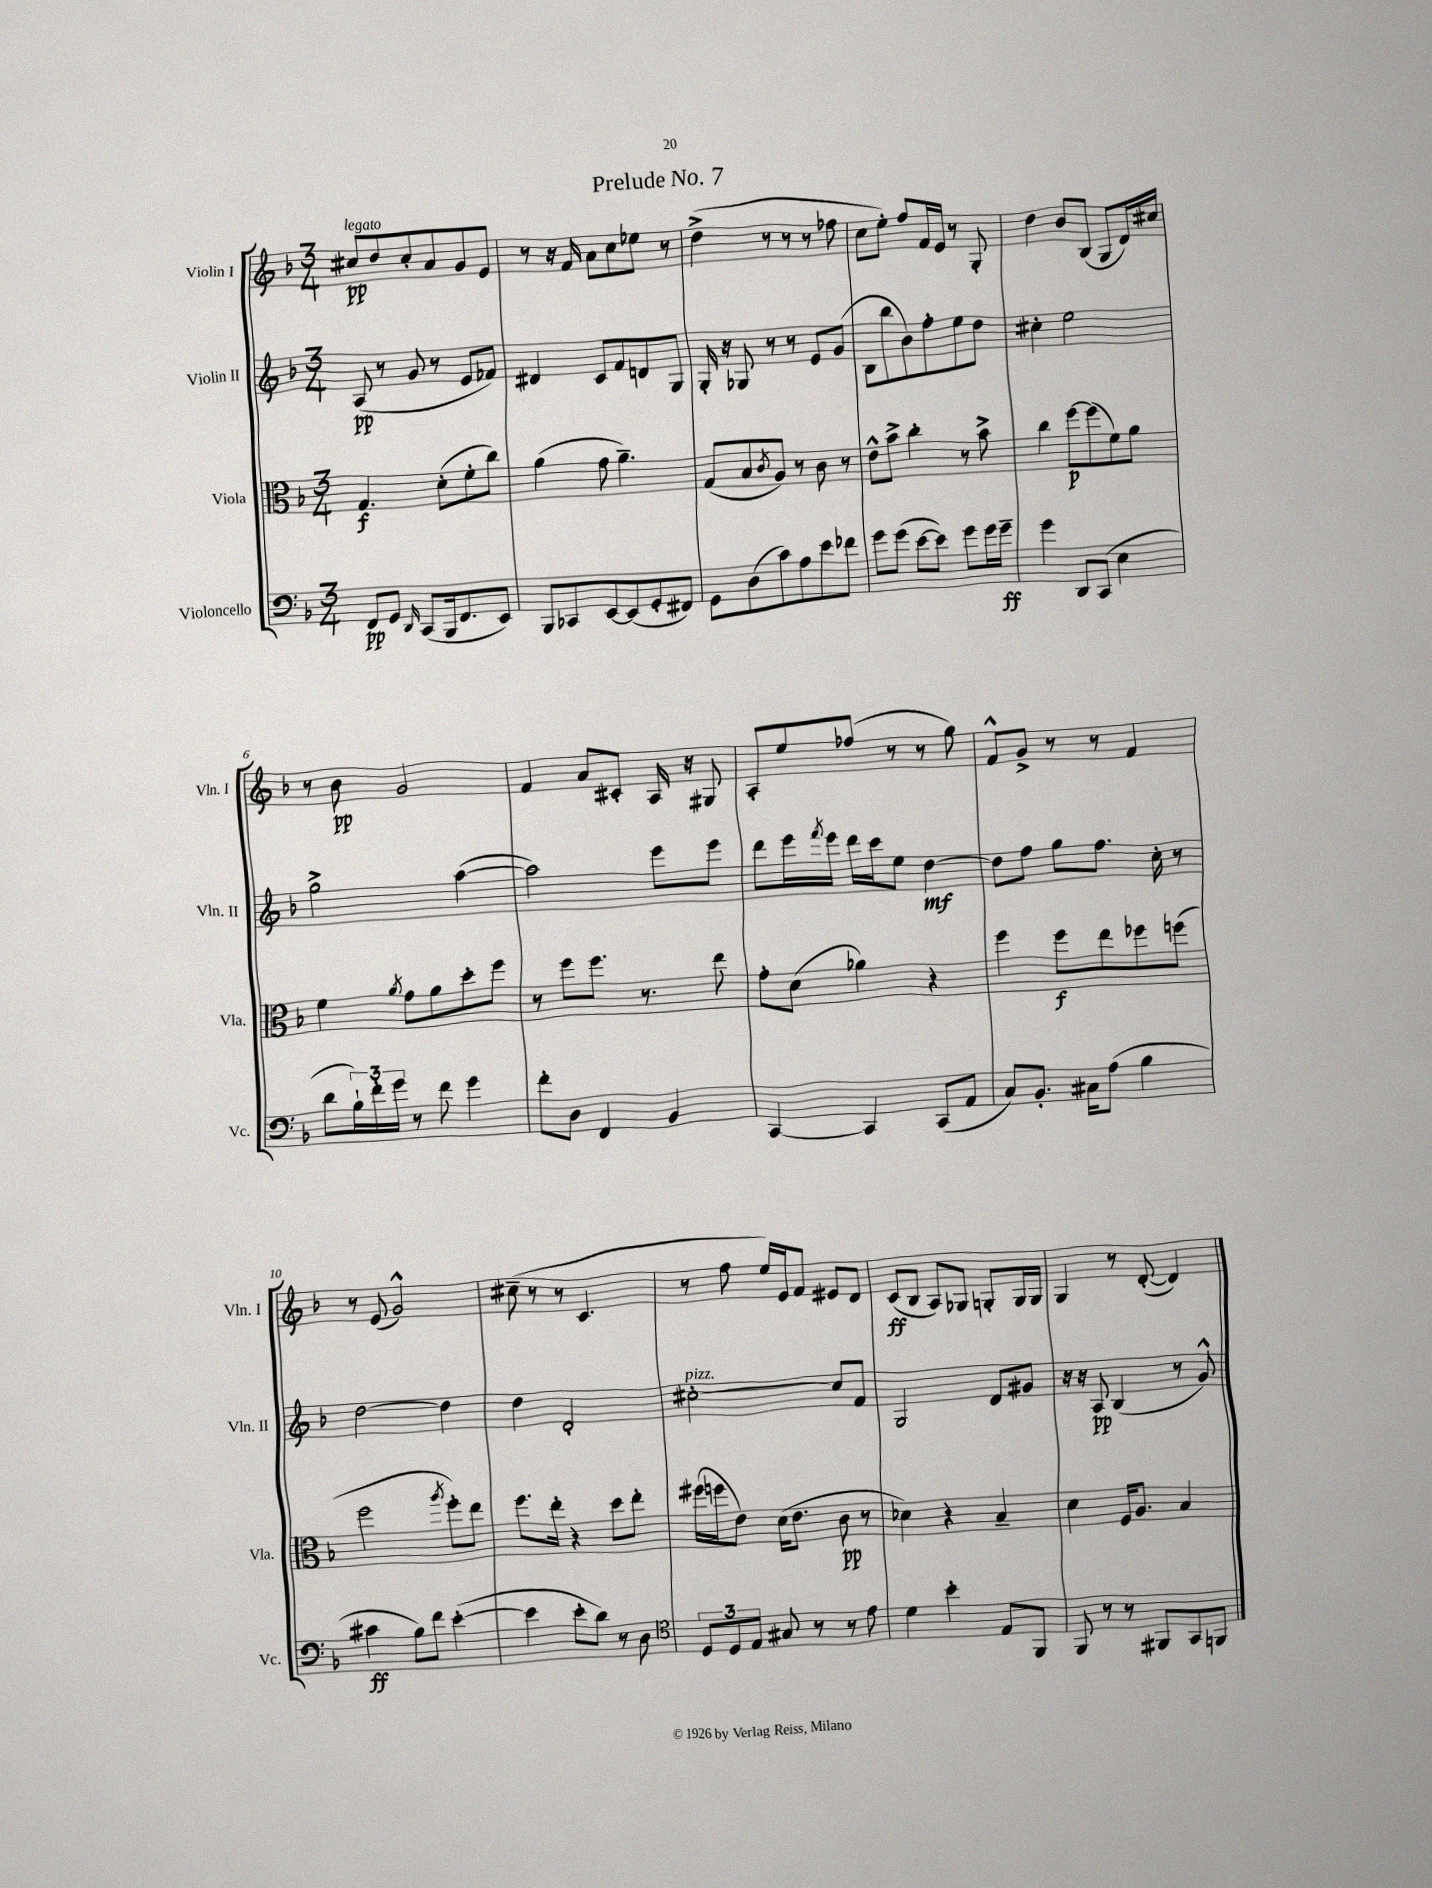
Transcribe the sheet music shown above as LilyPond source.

\header { title = "Prelude No. 7" }
<<
\new StaffGroup <<
\new Staff = "s0" \with { instrumentName = "Violin I" shortInstrumentName = "Vln. I" } {
    \clef treble \key f \major \numericTimeSignature \time 3/4
    cis''8\pp^\markup { \italic "legato" } d''8 cis''8-. a'8 g'8 e'8 |
    r8 r16 f'16 a'8 c''8 ees''8 r8 |
    d''4->( r8 r8 r8 fes''8 |
    c''8 e''8-.) f''8 f'16 e'16 r8 g8-. |
    d''4 bes'8 bes8( g8 d'16) cis''16 |
    r8 bes'8\pp g'2 |
    f'4 a'8 cis'8-. a16 r16 gis8 |
    a8-. e''8 fes''8( r8 r8 g''8) |
    f'8-^ g'8-> r8 r8 f'4 |
    r8 e'8( g'2-^) |
    cis''8--( r8 r8 c'4. |
    r8 f''8 e''16) e'16 f'8 eis'8 d'8 |
    c'8\ff( bes8 a8) ges8 g8-. g16 g16 |
    g4 r8 d'8~-.( d'4) \bar "|." |
}
\new Staff = "s1" \with { instrumentName = "Violin II" shortInstrumentName = "Vln. II" } {
    \clef treble \key f \major \numericTimeSignature \time 3/4
    a8\pp( r8 g'8 r8 e'8 fes'8) |
    dis'4 c'8 f'8 d'8 g8 |
    g16-. r16 ges8 r8 r8 e'8 g'8( |
    bes8 bes''8 bes'8) f''8-. e''8 d''8 |
    cis''4-. e''2 |
    g''2-> a''4~( |
    a''2) e'''8 e'''8 |
    d'''8 e'''16 \acciaccatura { f'''8 } e'''16 d'''16 c'''16 e''8 d''4~\mf |
    d''8 f''8 g''8 f''8. c''16-. r8 |
    d''2~ d''4 |
    d''4 d'2-. |
    cis''2~-.^\markup { \italic "pizz." } cis''8 f'8 |
    g2 d'8 gis'8 |
    r16 r16 a8\pp bes4( r8 g'8-^) \bar "|." |
}
\new Staff = "s2" \with { instrumentName = "Viola" shortInstrumentName = "Vla." } {
    \clef alto \key f \major \numericTimeSignature \time 3/4
    g4.\f d'8-.( f'8-. c''8) |
    a'4( g'8 a'4.--) |
    g8( bes8 \acciaccatura { c'8 } a8) r8 c'8 r8 |
    e'8-^ bes'8-> c''4-. r8 bes'8-> |
    c''4 f''8~\p f''8( f'8) a'8 |
    f'4 \acciaccatura { a'8 } g'8 a'8 d''8-. f''8 |
    r8 f''8 f''8. r8. e''8 |
    g'8-. d'8( aes'4) r4 |
    f''4 f''8\f e''8 fes''8 f''8( |
    f''2 \acciaccatura { a''8 } f''8-.) e''8 |
    f''8. e''16-. r4 d''8 e''8-. |
    fis''16( f''16 e'8) d'16( e'8. c'8\pp r8 |
    des'4) r4 bes4-- |
    d'4 f16 a8. bes4 \bar "|." |
}
\new Staff = "s3" \with { instrumentName = "Violoncello" shortInstrumentName = "Vc." } {
    \clef bass \key f \major \numericTimeSignature \time 3/4
    f,8\pp g,8 \grace { d,16 } c,8( bes,,16 f,8. e,8) |
    bes,,8 ces,8 e,8~ e,8( g,8-. fis,8) |
    g,8 d8( c'8) a8 e'8 fes'8 |
    g'8 g'8( e'8~ e'8) g'8 g'16 g'16--\ff |
    g'4 d,8 c,8( e4 |
    d'8 \tuplet 3/2 { bes16-!) f'16-. g'16 } r8 f'8 g'4 |
    f'8-. d8 f,4 bes,4 |
    c,4~ c,4 c,8( a,8 |
    c8) bes,8.-. cis16 a8( bes4 |
    cis'4\ff bes8) f'8 e'4~-.( |
    e'4 e'8-. d'8) r8 d8 |
    \clef tenor \tuplet 3/2 { d8 d8 e8 } gis8 r8 r8 e'8 |
    d'4 bes'4-. e8 f,8 |
    f,8 r8 r8 fis,8 g,8 f,8 \bar "|." |
}
>>
>>
